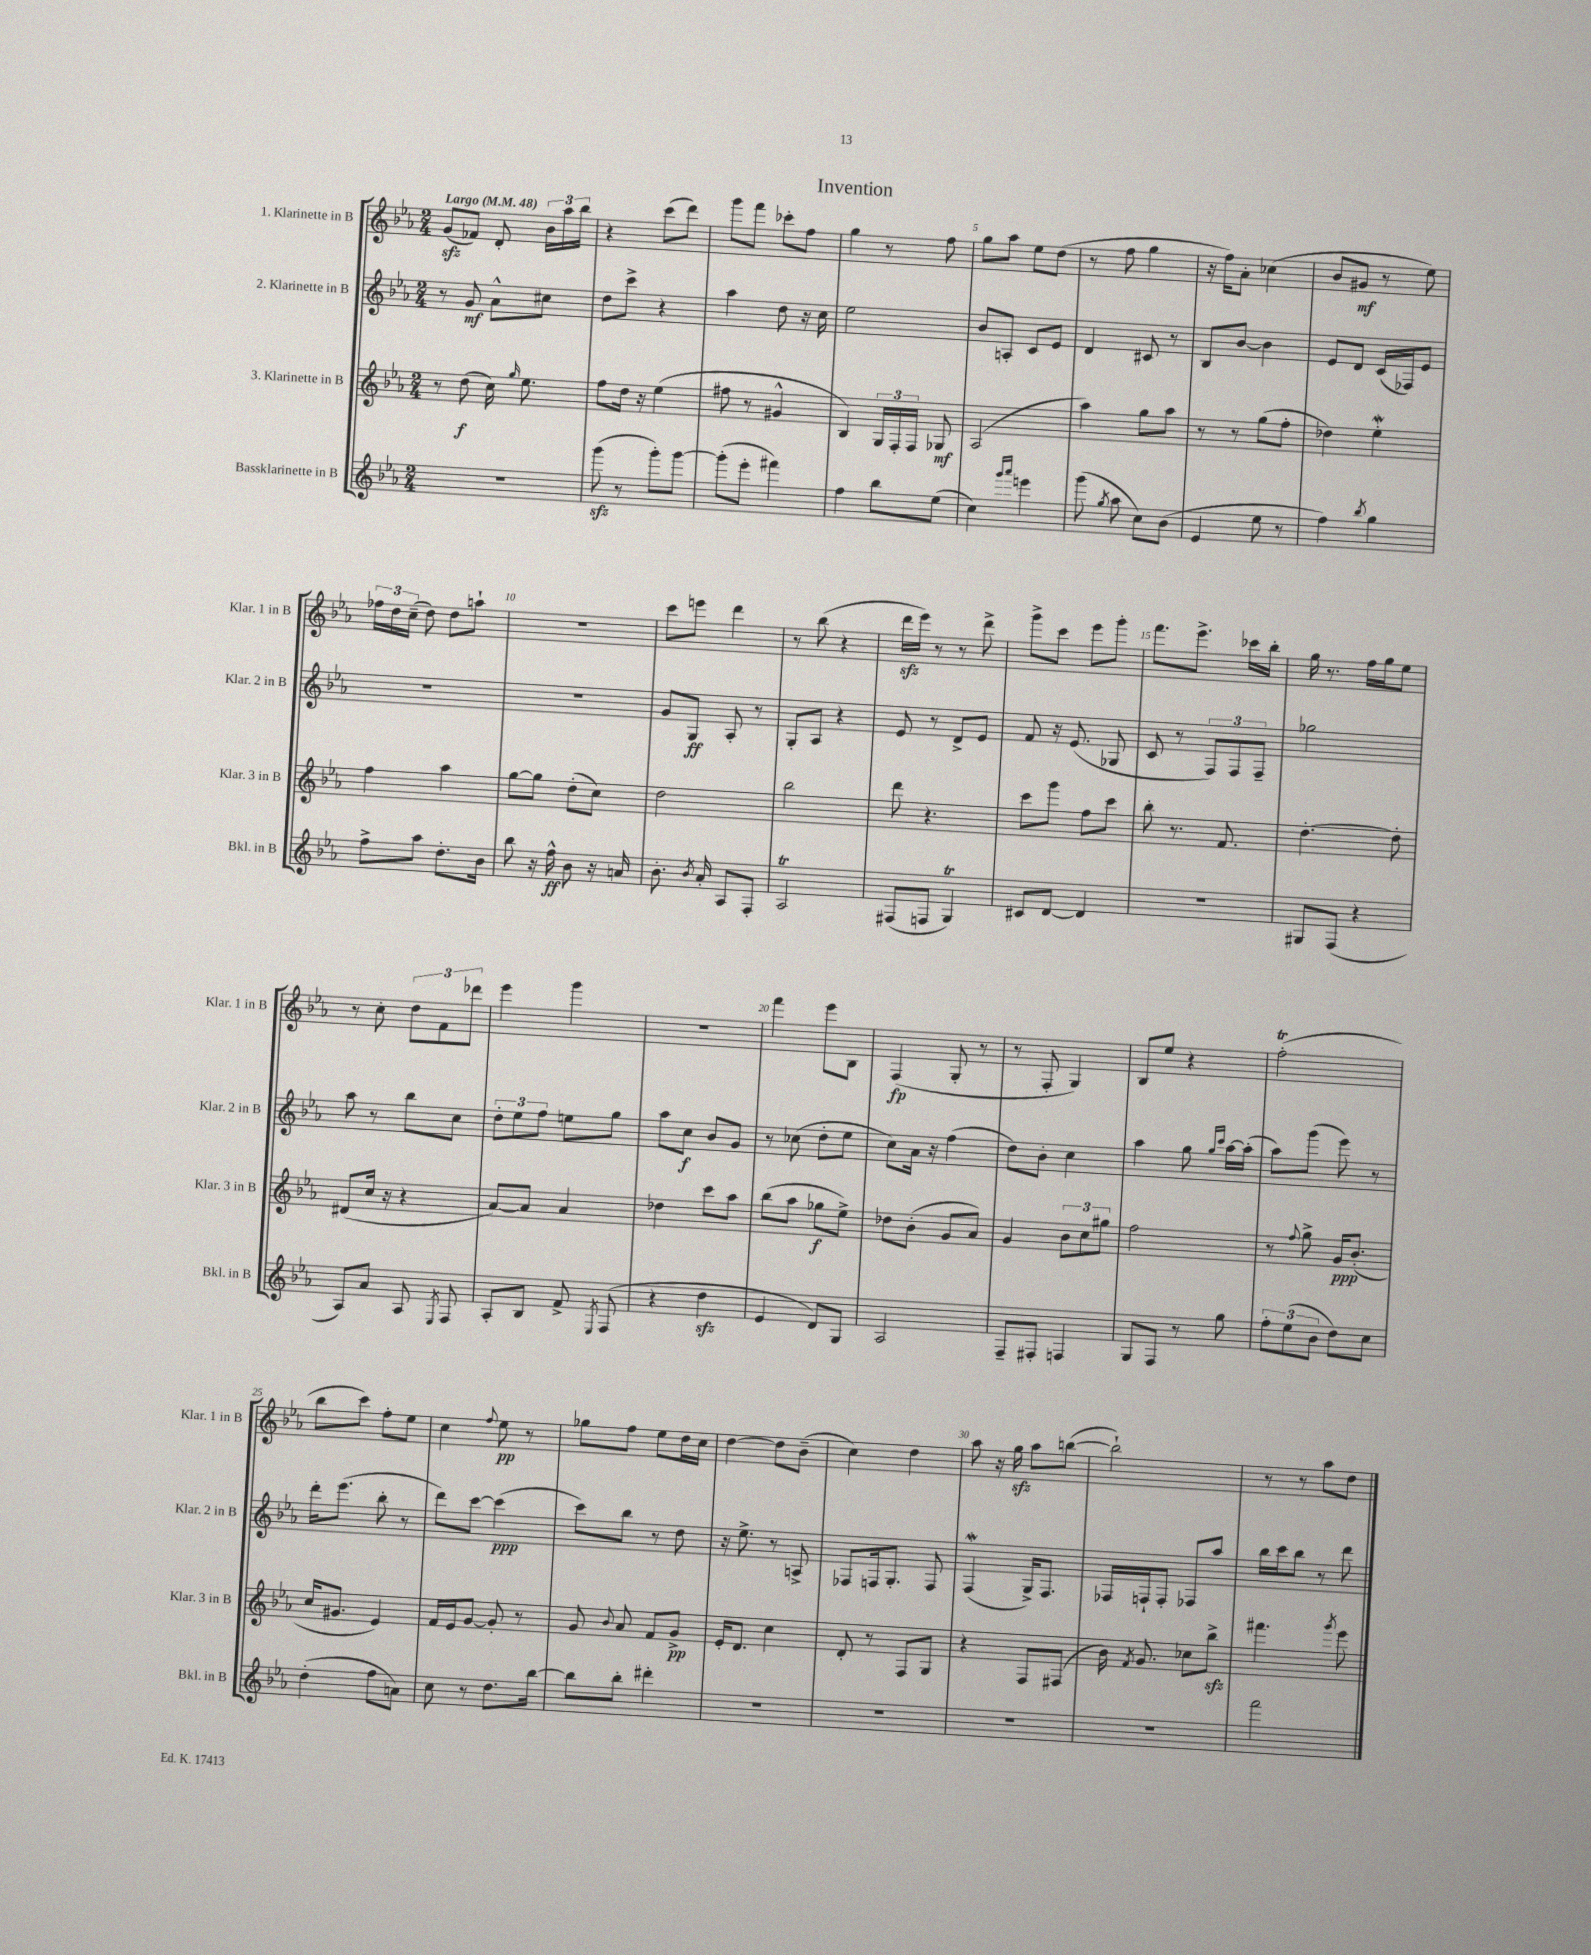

**kern	**kern	**kern	**kern
*staff4	*staff3	*staff2	*staff1
*clefG2	*clefG2	*clefG2	*clefG2
*k[b-e-a-]	*k[b-e-a-]	*k[b-e-a-]	*k[b-e-a-]
*M2/4	*M2/4	*M2/4	*M2/4
*MM48	*MM48	*MM48	*MM48
2r	8r	8r	(8g/L
.	(8dd\	8g/	8f-/J)
.	16cc\)	8a-^^\L	8d'/
.	16qqgg/	.	.
.	8.ee-\	.	.
.	.	8cc#\J	24b-\LL
.	.	.	24aa-\
.	.	.	24bb-\JJ
=	=	=	=
(8ggg\	8ff\L	8dd\L	4r
8r	16dd\Jk	8ccc^\J	.
.	16r	.	.
8ggg'\L)	(4ee-\	4r	(8ccc\L
[8ggg\J	.	.	8ddd\J)
=	=	=	=
(8ggg'\]L	8ff#\	4aa-\	8ggg\L
8eee-'\J	8r	.	8fff\J
4fff#\)	4g#^^/	8dd\	8ccc-'\L
.	.	16r	8ff\J
.	.	16cc\	.
=	=	=	=
4ff\	4B-/)	2ee-\	4gg\
8bb-\L	24G/LL	.	8r
.	24F'/	.	.
.	24F/JJ	.	.
(8ee-\J	8G-/	.	8ff\
=	=	=	=
4cc\)	(2A-/	8b-/L	8gg\L
.	.	8A'/J	8aa-\J
16qqggg/LL	.	.	.
16qqaaa-/JJ	.	.	.
4eee\	.	8c/L	8ee-\L
.	.	8e-/J	(8dd\J
=	=	=	=
(8ggg\	4aa-\)	4d/	8r
8qgg/	.	.	.
8aa-\	.	.	8ff\
8cc\L)	8gg\L	8c#/	4gg\
(8b-\J	8aa-\J	8r	.
=	=	=	=
4e-/	8r	8B-/L	16r
.	.	.	16ff\LK)
.	8r	[8b-/J	8a-'\J
8ee-\	(8gg\L	4b-\]	(4cc-\
8r	8ff'\J	.	.
=	=	=	=
4ff\)	4dd-\)	8e-/L	8b-/L
.	.	8d/J	8g#/J
8qbb-/	.	.	.
4gg\	4ee-'\	(16c/LL	8r
.	.	16F-/J)	.
.	.	8e-/J	8ee-\)
=	=	=	=
8ff^\L	4ff\	2r	24ff-\LL
.	.	.	24dd\
.	.	.	(24cc~\JJ
8aa-\J	.	.	8dd\)
8.dd'\L	4aa-\	.	8dd\L
.	.	.	8aa`\J
16b-\Jk	.	.	.
=	=	=	=
8bb-\	[8gg\L	2r	2r
16r	8gg\]J	.	.
16ff^^\	.	.	.
8b-\	(8dd'\L	.	.
16r	8cc\J)	.	.
16a/	.	.	.
=	=	=	=
8.b-'\	2dd\	8g/L	8ccc\L
.	.	8G/J	8eee\J
8qb-/	.	.	.
16a-'/	.	.	.
8A-/L	.	8A-'/	4ddd\
8F'/J	.	8r	.
=	=	=	=
2A-/	2bb-\	8G'/L	8r
.	.	8A-/J	(8bb-\
.	.	4r	4r
=	=	=	=
(8F#/L	8ddd\	8e-/	16ddd\LL
.	.	.	16eee-\JJ)
8F/J	4.r	8r	8r
4G/)	.	8d^/L	8r
.	.	8e-/J	8ddd^\
=	=	=	=
8c#/L	8ccc\L	8f/	8ggg^\L
[8d/J	8ggg\J	16r	8ccc\J
.	.	(8.e-/	.
4d/]	8ff\L	.	8eee-\L
.	8ccc\J	8G-/	8ggg'\J
=	=	=	=
2r	8bb-'\	8c/	8.fff\L
.	8.r	8r	.
.	.	.	8.eee-^\J
.	.	12F/L)	.
.	8.f/	.	.
.	.	12F/	.
.	.	.	16ccc-\LL
.	.	12F~/J	.
.	.	.	16bb-'\JJ
=	=	=	=
8G#/L	[4.dd'\	2gg-\	16gg\
.	.	.	8.r
(8F/J	.	.	.
4r	.	.	16ff\LL
.	.	.	16gg\J
.	8dd'\]	.	8ee-\J
=	=	=	=
8A-/L)	(8d#/L	8aa-\	8r
8a-/J	16cc/Jk	8r	8cc'\
.	16r	.	.
8A-/	4r	8bb-\L	12dd\L
.	.	.	12f\
8qE-/	.	.	.
8F/	.	8cc\J	.
.	.	.	12ddd-\J
=	=	=	=
8A-'/L	[8a-/L)	12dd'\L	4eee-\
.	.	12ee-\	.
8B-/J	8a-/]J	.	.
.	.	12ff\J	.
8f^/	4a-/	8ee\L	4ggg\
8qE-/	.	.	.
(8F/	.	8gg\J	.
=	=	=	=
4r	4dd-\	8aa-\L	2r
.	.	8cc\J	.
4dd\	8ccc\L	8b-/L	.
.	8aa-\J	8g/J	.
=	=	=	=
4e-/	(8bb-\L	8r	4fff\
.	8aa-\J	(8cc-\	.
8d/L)	8gg-\L	8dd'\L	8eee-\L
8G/J	8ee-^\J)	8ee-\J	8B-\J
=	=	=	=
2A-/	8dd-\L	8cc\L)	(4F/
.	(8b-'\J	16a-\Jk	.
.	.	16r	.
.	8g/L	(4ff\	8G'/
.	8a-/J)	.	8r
=	=	=	=
8F~/L	4g/	8dd\L)	8r
8F#'/J	.	8b-'\J	8F'/
4F/	12b-\L	4cc\	4G/)
.	12cc\	.	.
.	12gg#\J	.	.
=	=	=	=
8G/L	2ff\	4aa-\	8B-/L
8F/J	.	.	8ee-/J
8r	.	8gg\	4r
.	.	16qqgg/LL	.
.	.	16qqccc/JJ	.
8gg\	.	[16aa-\LL	.
.	.	(16aa-'\]JJ	.
=	=	=	=
12ff'\L	8r	8aa-\L)	(2ff'\
(12ee-\	.	.	.
.	8qqff/	.	.
.	8gg^\	(8ggg\J	.
12b-\J	.	.	.
8dd\L)	16g/LK	8eee-\)	.
.	(8.b-'/J	.	.
8cc\J	.	8r	.
=	=	=	=
(4dd'\	16cc/LK	16ddd'\LK	8bb-\L
.	8.g#/J	(8.eee-\J	.
.	.	.	8ccc\J)
8ff\L	4e-/)	8bb-'\	8ff'\L
8a\J)	.	8r	8ee-\J
=	=	=	=
8cc\	16f/LL	8ddd\L)	4cc\
.	16e-/J	.	.
8r	[8g/J	[8ccc\J	.
.	.	.	8qqff/
8.dd\L	8g'/]	(4ccc\]	8ee-\
.	8r	.	8r
[16bb-\Jk	.	.	.
=	=	=	=
8bb-\]L	8g/	8ccc\L)	8gg-\L
.	8qqb-/	.	.
8bb-'\J	8a-/	8bb-\J	8ff\J
4ddd#'\	8f/L	8r	8ee-\L
.	8g^/J	8dd\	16dd\L
.	.	.	16cc\JJ
=	=	=	=
2r	16e-'/LK	16r	[4dd\
.	8.d/J	8.ee-^\	.
.	4cc\	8r	8dd\]L
.	.	8A^/	(8b-~\J
=	=	=	=
2r	8d'/	8F-/L	4cc\)
.	8r	16F/k	.
.	.	8.G'/J	.
.	8F/L	.	4dd\
.	8G/J	8F/	.
=	=	=	=
2r	4r	(4F/	8aa-\
.	.	.	16r
.	.	.	16gg\
.	8F/L	16G^/LK)	8aa-\L
.	.	8.F/J	.
.	(8F#/J	.	([8bb\J
=	=	=	=
2r	16b-\)	16F-/LL	2bb`\])
.	8qf/	.	.
.	8.g/	16F`/J	.
.	.	8F'/J	.
.	8cc-\L	8F-/L	.
.	8bb-^\J	8aa-/J	.
=	=	=	=
2fff\	4.fff#\	16bb-\LL	8r
.	.	16ccc\J	.
.	.	8bb-\J	8r
.	.	8r	8aa-\L
.	8qggg/	.	.
.	8eee-\	8ddd\	8dd\J
==	==	==	==
*-	*-	*-	*-
